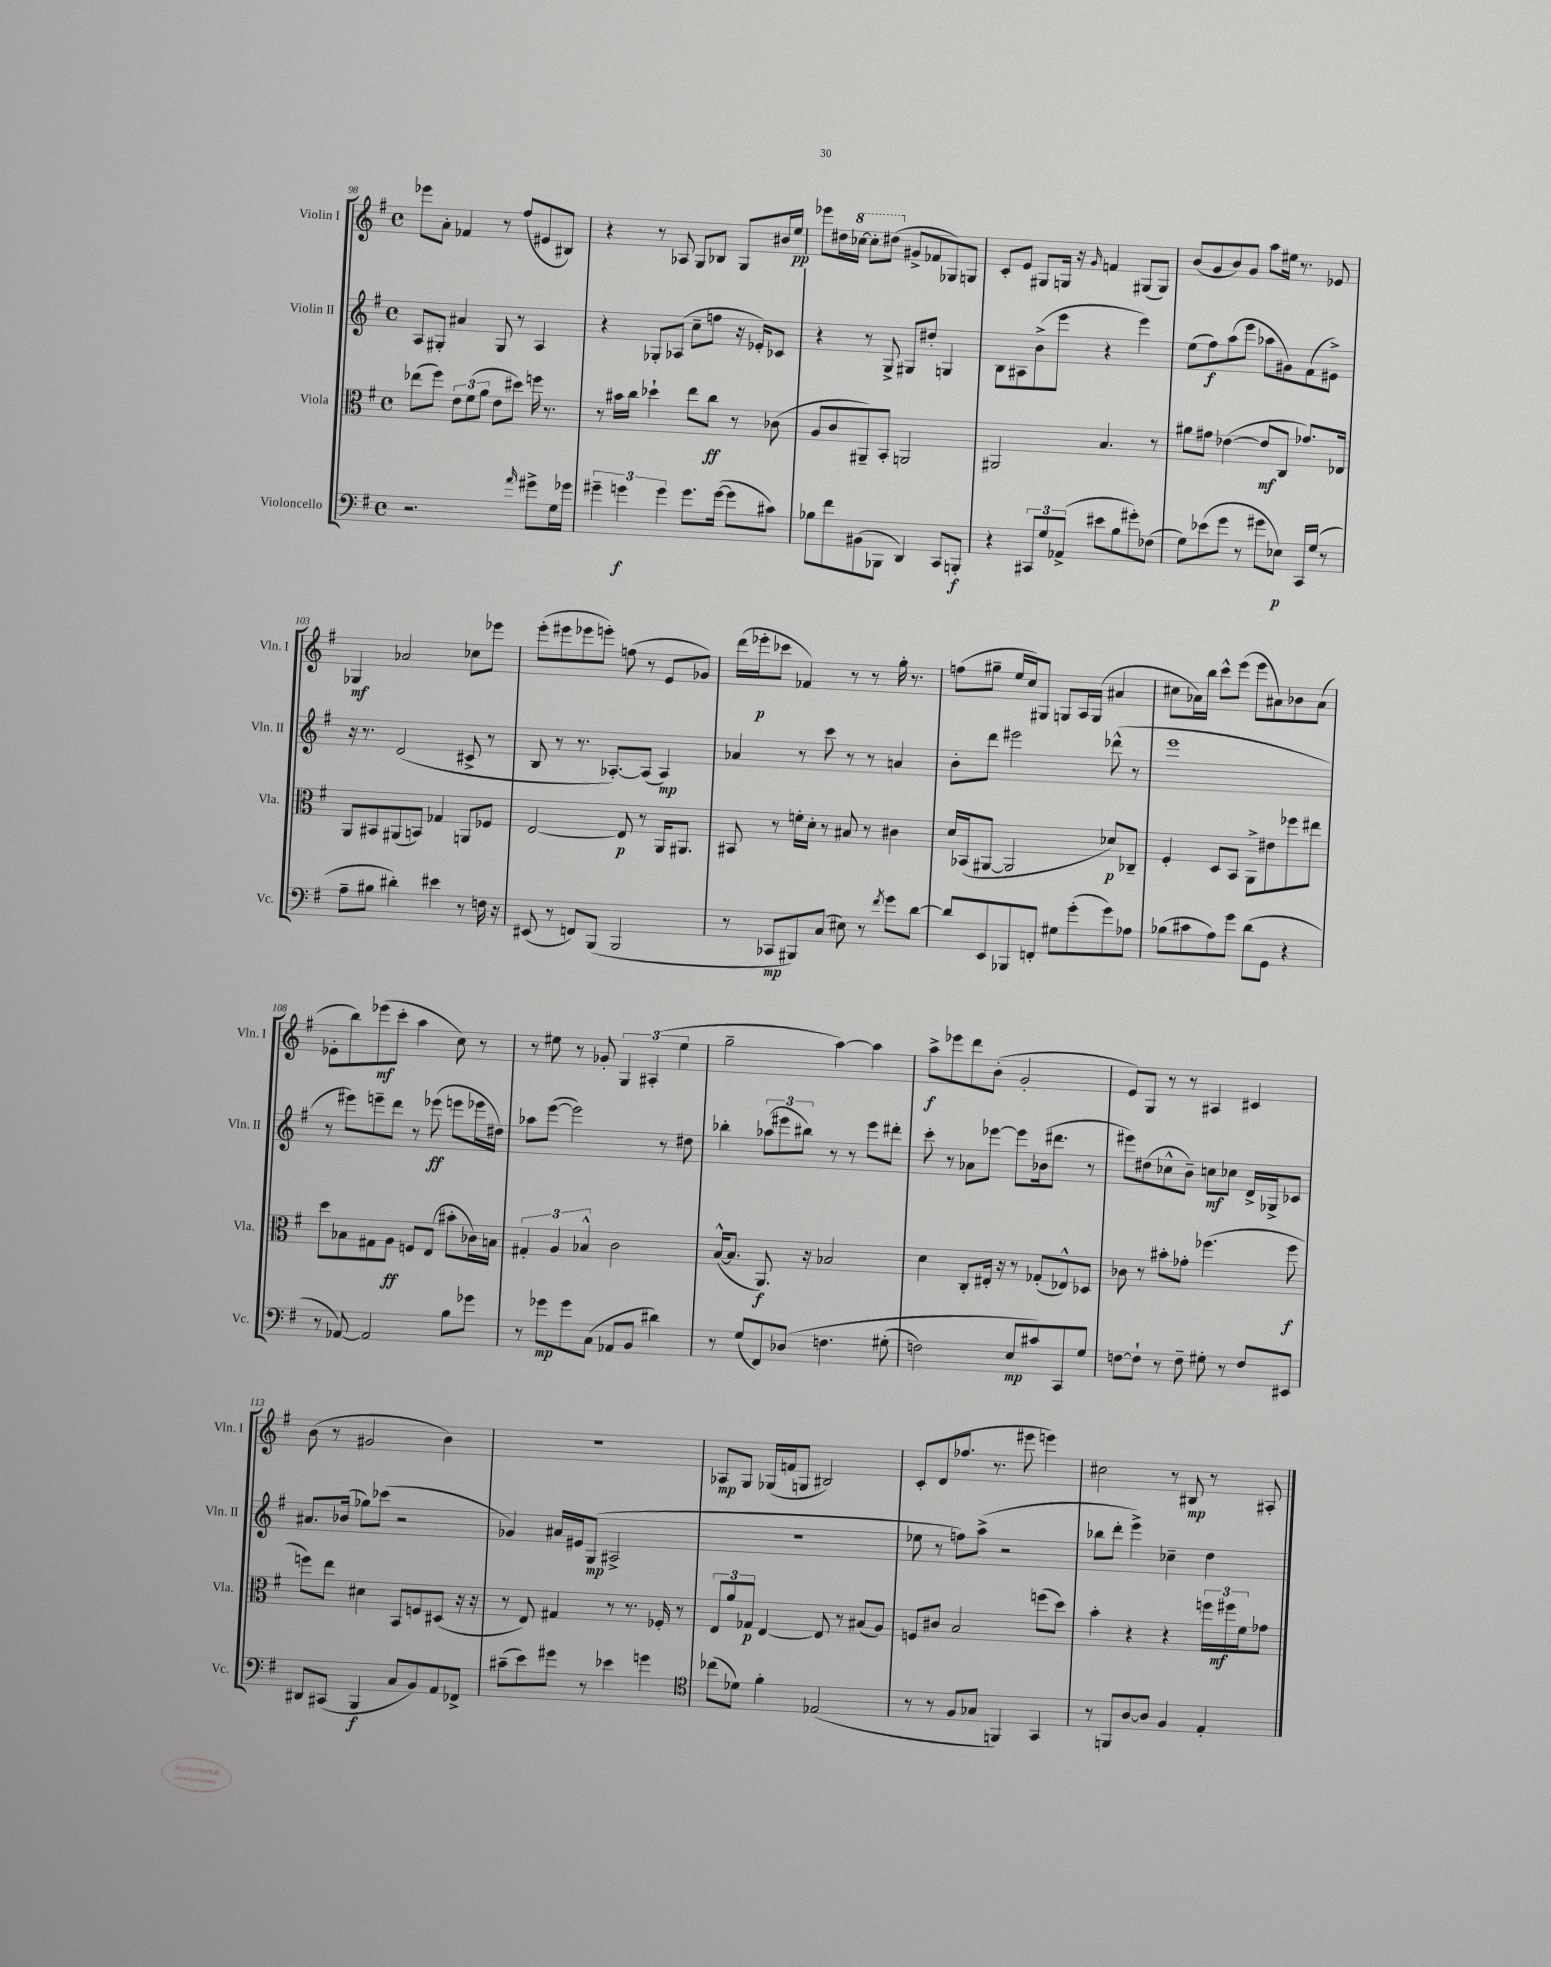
<<
\new StaffGroup <<
\new Staff = "s0" \with { instrumentName = "Violin I" shortInstrumentName = "Vln. I" } {
    \clef treble \key g \major \defaultTimeSignature \time 4/4
    ees'''8 a'8-. fes'4 r8 fis''8( eis'8 bis8) |
    r4 r8 aes8 g8 bes8 g8 bis'16 e''16\pp |
    ees'''8 dis''16 \ottava #1 ces'''16~ ces'''8-. dis'''8( \ottava #0 gis'8-> fes'8 ges8) g8 |
    c'8-. e'8 gis8 g16 r16 \grace { g'16 } f'4 gis8( gis8) |
    b'8( g'8 b'8) g'8 a''8 eis''16 r8. ees'8 |
    ges4\mf aes'2 ces''8 ees'''8 |
    e'''8-.( eis'''8 ees'''8 e'''8-.) f''8( r8 e'8 ges'8) |
    d'''16( ees'''16-.\p ces'''8 fes'4) r8 r8 g''16-. r8. |
    f''8( gis''8-- e''16 c''16) gis8 g8 a16 g16( ais'4 |
    cis''8 aes'16) b''16 c'''8-^ e'''8( e'''8 ais'8) bes'8 ais'8( |
    ees'8-. b''8) ees'''8\mf( c'''8-. a''4 c''8) r8 |
    r8 eis''8 r8 ges'8-. \tuplet 3/2 { g4 ais4-.( eis''4 } |
    g''2-- a''4~) a''4 |
    a''8->\f ees'''8 d'''8 b'8-.( g'2-. |
    e'8) g8 r8 r8 ais4 cis'4 |
    b'8( r8 gis'2 b'4) |
    R1 |
    aes8\mp g8 ges16( f'16 g8 bis2) |
    c'8-. d'8( fes''8. r8. eis'''8 e'''4) |
    cis''2 r8 bis8\mp r8 ais8-. \bar "|." |
}
\new Staff = "s1" \with { instrumentName = "Violin II" shortInstrumentName = "Vln. II" } {
    \clef treble \key g \major \defaultTimeSignature \time 4/4
    a8 gis8-. ais'4 gis8 r8 a4 |
    r4 ges8-. aes8( c''8-- f''8 r16 ees'16-.) ces'8 |
    r4 r8 g8-> gis8 dis''8-. g4 |
    b8 ais8 b'8->( e'''8 r4 e'''4) |
    e''8( fis''8\f) a''8( e'''8 aes''8 gis'8) fis'8( eis'8->) |
    r16 r8. d'2( cis'8-> r8 |
    b8 r8 r8. aes8.~-.) aes8( aes4\mp) |
    aes'4 r8 c'''8 r8 r8 a'4 |
    b'8-. d'''8 eis'''2 des'''8-^( r8 |
    e'''1 |
    r8 eis'''8) e'''8-- d'''8 r8 ees'''8\ff( e'''8 ees'''16 dis''16) |
    aes''8 e'''8~( e'''2) r8 dis''8 |
    bes''4-. \tuplet 3/2 { aes''8( eis'''8 bis''8) } r8 r8 eis'''8 dis'''8-. |
    c'''8-. r8 aes'8 ees'''8~ ees'''8 bes'16( dis'''8. r8 |
    eis'''8) dis''8( ces''8-^ b'8--) c''8\mf ces''8 d'16-> ges16-> ces'8 |
    ais'8. bes'16( ges''8) ces'''8( r2 |
    ges'4) ais'16 eis'16 g8\mp( ais2-> |
    R1 |
    ees''8 r8 f''8) a''8->( r2 |
    bes''8 d'''8-. e'''4->) ces''4-- d''4 \bar "|." |
}
\new Staff = "s2" \with { instrumentName = "Viola" shortInstrumentName = "Vla." } {
    \clef alto \key g \major \defaultTimeSignature \time 4/4
    ees''8( fis''8) \tuplet 3/2 { e'8 fis'8( a'8 } e'8 dis''8) f''16 r8. |
    r8 bis'16 c''16 des''4-! e''8 c''8\ff r8 ces'8( |
    a8 c'8 ais,8--) b,8-. a,2 |
    ais,2 b4. r8 |
    ais'8 gis'8 ees'4~( ees'8\mf c8 ges'8.) ees16 |
    a,8 bis,8 ais,8( b,8) ges4 a,8 fes8 |
    e2~ e8\p r8 a,16 ais,8. |
    bis,8 r8 f'16-. d'16-. r8 bis8 r8 cis'4 |
    d'16 bes,16( ais,8~ ais,2 des'8\p) ces8-- |
    fis4-. d8 b,8 a,8-> eis'8 fes''8 eis''8 |
    d''8 bes8 gis8 a8\ff f8 e8( bis'8-. ces'16) b16 |
    \tuplet 3/2 { gis4-. a4 bes4-^ } c'2 |
    b16~-^( b8. a,8.\f) r16 bes2 |
    d'4 c8-. eis16-. r16 r8 ges8-.( ees8-^) des8 |
    ces'8 r8 bis'8-. ges'8-. fes''4.( fes''8\f |
    f''8) e''8 dis'4 b,8 f8 dis8( r16 r16 |
    r8 e8) gis4 r8 r8. fes16-. r8 |
    \tuplet 3/2 { e8 a'8 ges8\p } e4~ e8 r8 bis8( a8) |
    f8 cis'8 b2 f''8( d''8) |
    b'4-. r4 r4 \tuplet 3/2 { f''16 fis''16\mf fis'16 } ges'8 \bar "|." |
}
\new Staff = "s3" \with { instrumentName = "Violoncello" shortInstrumentName = "Vc." } {
    \clef bass \key g \major \defaultTimeSignature \time 4/4
    r2. \grace { a'16 } gis'8-> g16 ges'16 |
    \tuplet 3/2 { gis'4-- g'4\f g'4 } g'8. g'16~( g'8 cis'8) |
    bes8 fis'8 bis,8( bes,,8 d,4) c,8 b,,8-.\f |
    r4 \tuplet 3/2 { cis,8 g8 aes,8->( } eis'8 b8 gis'8-.) fes8( |
    g8) ees'8( g'8 r8 gis'8 ees8\p) c,16 g16( r8 |
    a8-- bis8 dis'4-.) eis'4 r8 f16 r16 |
    eis,8( r8 f,8) b,,8( b,,2 |
    r8 ces,8\mp bis,,8) c8( eis8) r8 \acciaccatura { fis'8 } g'8 d'8~ |
    d'8 e,8 bes,,8 f,8-. gis8 g'8-.( g'8) aes8 |
    bes8( cis'8 a8) g'8 d'8( g,8 r4 |
    r8 aes,8~) aes,2 b8 ges'8 |
    r8 ges'8\mp ges'8 c8( aes,8 b,8 dis'4) |
    r8 g8( fis,8) des8\( f4. gis8-.( |
    f2) e8\mp cis'8\) c,8 g8 |
    f8~ f8-! r8 f8-- gis8-. r8 f8 eis,8 |
    dis,8 cis,8( b,,4\f c8 b,8) a,8 fes,8-> |
    cis'8--( e'8) gis'8 r8 ees'4 g'4 |
    \clef tenor ces''8( des'8) fis'4-. ees2( |
    r8 r8 fis8 ges8 f,4) g,4 |
    r8 f,8 a8~ a8 fis4 e4-. \bar "|." |
}
>>
>>
\layout { \context { \Score currentBarNumber = #98 } }
